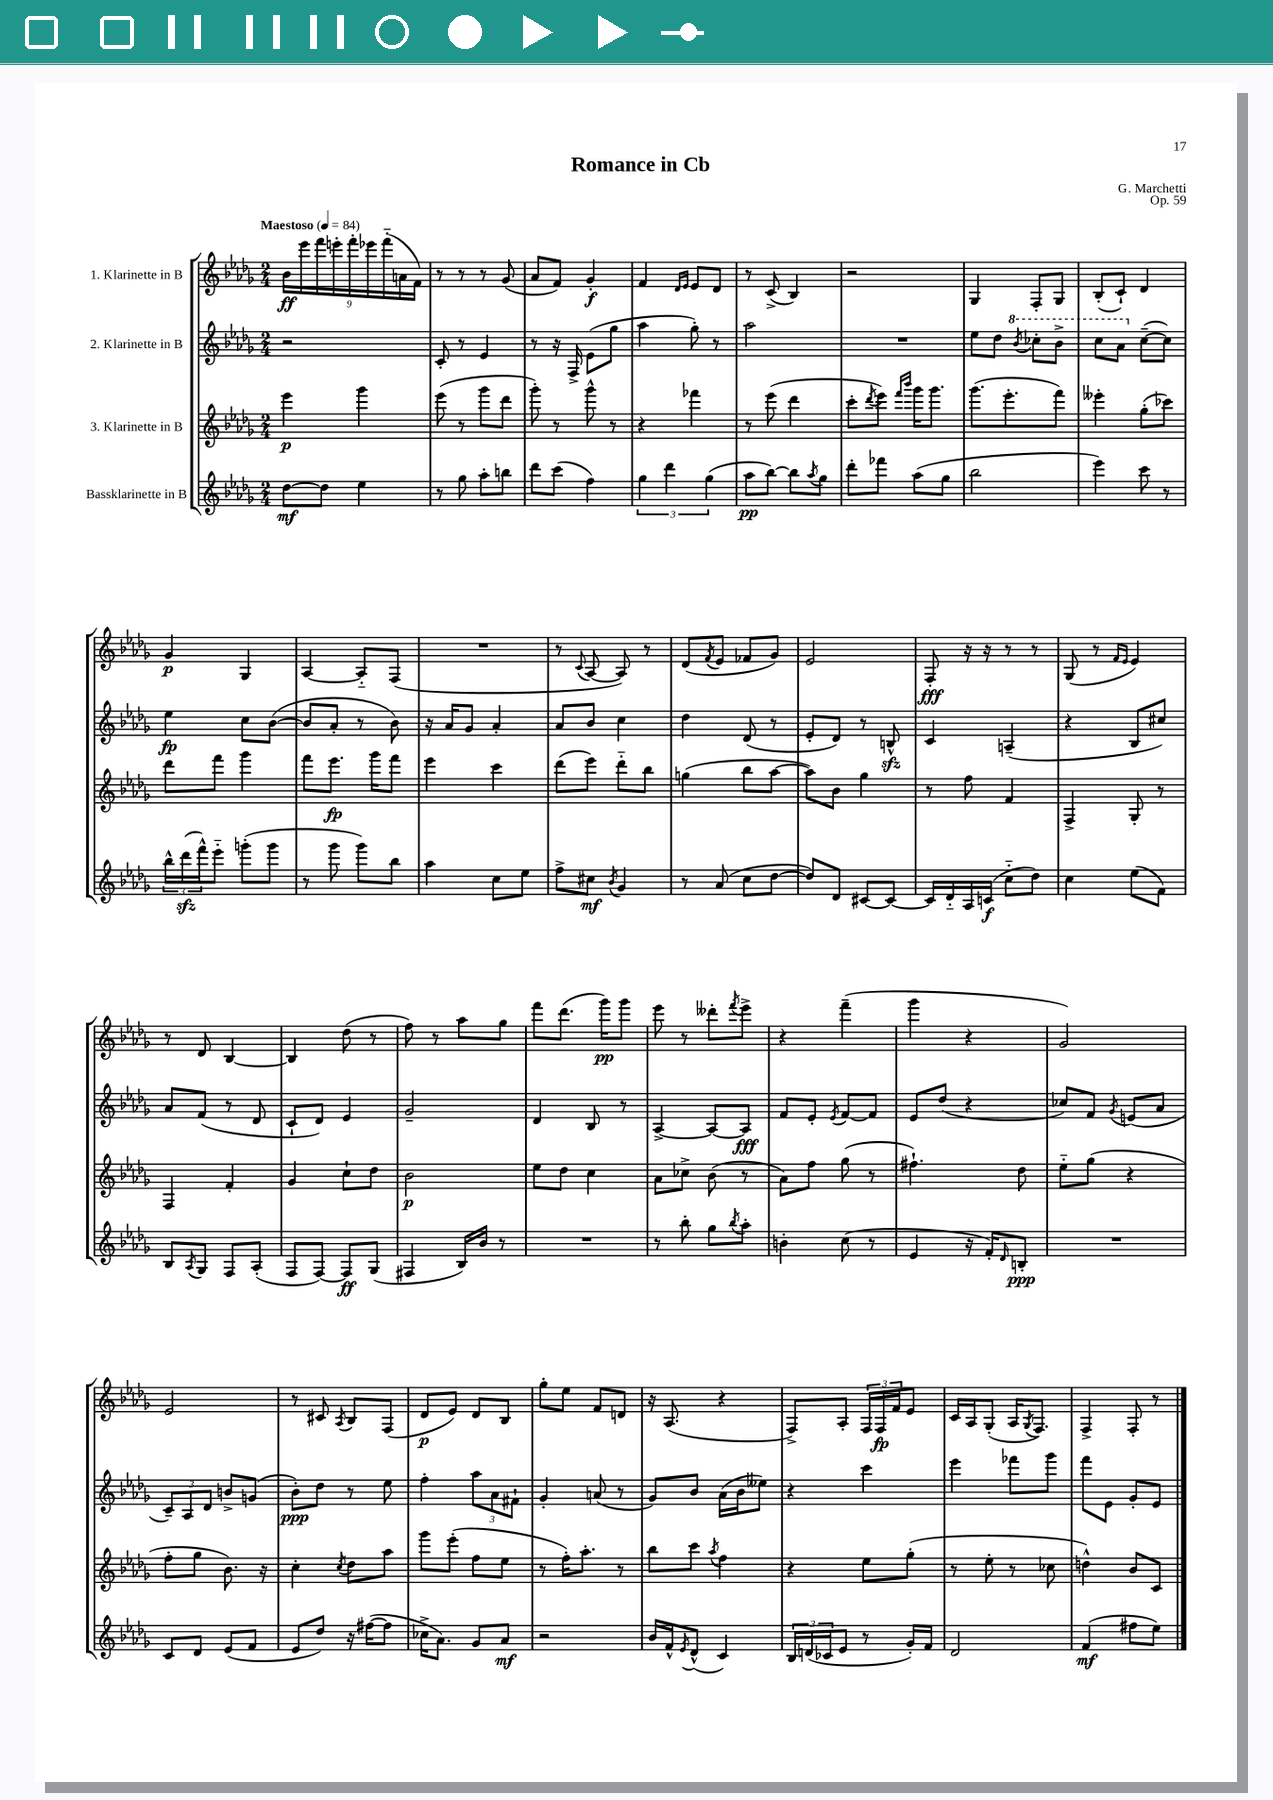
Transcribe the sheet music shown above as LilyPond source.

\header { title = "Romance in Cb" composer = "G. Marchetti" opus = "Op. 59" }
<<
\new StaffGroup <<
\new Staff = "s0" \with { instrumentName = "1. Klarinette in B" } {
    \clef treble \key des \major \numericTimeSignature \time 2/4 \tempo "Maestoso" 4 = 84
    \tuplet 9/8 { bes'16\ff ees'''16 f'''16 e'''16-. f'''16-. ees'''16 f'''16-_( a'16 f'16) } |
    r8 r8 r8 ges'8( |
    aes'8 f'8) ges'4-.\f |
    f'4 \grace { des'16 ees'16 } ees'8 des'8 |
    r8 c'8->( bes4) |
    r2 |
    ges4 f8-. ges8 |
    bes8-.( c'8-!) des'4 |
    ges'4\p ges4 |
    aes4~ aes8-_ f8( |
    R2 |
    r8 \appoggiatura { c'8 } aes8~ aes8) r8 |
    des'8( \acciaccatura { f'8 } ees'8 fes'8 ges'8) |
    ees'2 |
    f8-.\fff r16 r16 r8 r8 |
    ges8( r8 \grace { f'16 ees'16 } ees'4) |
    r8 des'8 bes4~ |
    bes4 des''8( r8 |
    f''8) r8 aes''8 ges''8 |
    f'''8 des'''8.( ges'''16\pp) ges'''8 |
    ees'''8 r8 deses'''8-. \acciaccatura { f'''8 } ees'''8-> |
    r4 f'''4--( |
    ges'''4 r4 |
    ges'2) |
    ees'2 |
    r8 cis'8 \acciaccatura { aes8 } bes8 f8( |
    des'8\p ees'8) des'8 bes8 |
    ges''8-. ees''8 f'8 d'8 |
    r16 aes8.( r4 |
    f8->) aes8-. \tuplet 3/2 { f16 f16\fp f'16 } ees'8 |
    c'16 aes16 ges8-.( aes16 \acciaccatura { ges8 } f8.) |
    f4-> f8-. r8 \bar "|." |
}
\new Staff = "s1" \with { instrumentName = "2. Klarinette in B" } {
    \clef treble \key des \major \numericTimeSignature \time 2/4
    r2 |
    c'8-. r8 ees'4 |
    r8 r16 f16-> ees'8( ges''8 |
    aes''4 ges''8-.) r8 |
    aes''2 |
    R2 |
    ees''8 des''8 \ottava #1 \acciaccatura { bes''8 } ces'''8-. bes''8-> |
    c'''8 aes''8 \ottava #0 c''8~--( c''8) |
    ees''4\fp c''8 bes'8~( |
    bes'8 aes'8-. r8 bes'8) |
    r16 aes'16 ges'8 aes'4-. |
    aes'8 bes'8 c''4 |
    des''4 des'8( r8 |
    ees'8-. des'8) r8 b8-^\sfz |
    c'4 a4--( |
    r4 bes8 cis''8) |
    aes'8 f'8( r8 des'8 |
    c'8-! des'8) ees'4 |
    ges'2-- |
    des'4 bes8 r8 |
    aes4~-> aes8~ aes8\fff |
    f'8 ees'8-. \acciaccatura { ees'8 } f'8~ f'8 |
    ees'8 des''8( r4 |
    ces''8) f'8 \acciaccatura { ges'8 } e'8( aes'8 |
    \tuplet 3/2 { c'8--) aes8 des'8 } b'8-> g'8( |
    bes'8-.\ppp) des''8 r8 ees''8 |
    f''4-. \tuplet 3/2 { aes''8 aes'8 fis'8-! } |
    ges'4-. a'8( r8 |
    ges'8) bes'8 aes'16( bes'16 eeses''8) |
    r4 c'''4 |
    ees'''4 fes'''8 ges'''8 |
    f'''8 ees'8 ges'8-. ees'8 \bar "|." |
}
\new Staff = "s2" \with { instrumentName = "3. Klarinette in B" } {
    \clef treble \key des \major \numericTimeSignature \time 2/4
    ees'''4\p ges'''4 |
    ees'''8( r8 ges'''8 des'''8 |
    ges'''8-.) r8 ges'''8-^ r8 |
    r4 fes'''4 |
    r8 ees'''8( des'''4 |
    c'''8-. \acciaccatura { des'''8 } ees'''8) \grace { f'''16 bes'''16 } ges'''16 ges'''8. |
    ges'''8.( ees'''8.-. f'''8) |
    eeses'''4-. ges''8-.( ces'''8) |
    des'''8 f'''8 ges'''4 |
    f'''8 ees'''8.\fp ges'''16 f'''8 |
    ees'''4 c'''4 |
    des'''8( ees'''8) des'''8-_ bes''8 |
    g''4( bes''8 aes''8~ |
    aes''8) bes'8 ges''4 |
    r8 f''8 f'4 |
    f4-> ges8-. r8 |
    f4 f'4-. |
    ges'4 c''8-! des''8 |
    bes'2\p |
    ees''8 des''8 c''4 |
    aes'8 ces''8-> bes'8( r8 |
    aes'8) f''8 ges''8( r8 |
    fis''4.-!) des''8 |
    ees''8-_ ges''8( r4 |
    f''8-. ges''8 bes'8.) r16 |
    c''4-. \acciaccatura { c''8 } des''8 aes''8 |
    ges'''8 ees'''8-.( f''8 ees''8 |
    r8 f''16-.) aes''8.-. r8 |
    bes''8 c'''8 \acciaccatura { aes''8 } f''4 |
    r4 ees''8 ges''8-.( |
    r8 ees''8-. r8 ces''8 |
    d''4-^) bes'8 c'8 \bar "|." |
}
\new Staff = "s3" \with { instrumentName = "Bassklarinette in B" } {
    \clef treble \key des \major \numericTimeSignature \time 2/4
    des''8~\mf des''8 ees''4 |
    r8 ges''8 aes''8-. b''8 |
    des'''8 c'''8( f''4) |
    \tuplet 3/2 { ges''4 des'''4 ges''4( } |
    aes''8\pp bes''8~) bes''8 \acciaccatura { aes''8 } ges''8 |
    des'''8-. fes'''8 aes''8( ges''8 |
    bes''2 |
    ees'''4) c'''8 r8 |
    \tuplet 3/2 { bes''16-^ des'''16\sfz( f'''16-^) } ees'''8-_ g'''8-.( g'''8 |
    r8 ges'''8 ges'''8) bes''8 |
    aes''4 c''8 ees''8 |
    f''8-> cis''8\mf \acciaccatura { bes'8 } ges'4 |
    r8 aes'8( c''8 des''8~ |
    des''8) des'8 cis'8~ cis'8~ |
    cis'16 des'16-_ aes16 c'16\f( c''8-_ des''8) |
    c''4 ees''8( f'8) |
    bes8 \acciaccatura { aes8 } ges8 f8 aes8-.( |
    f8 f8~) f8\ff ges8( |
    fis4 bes16) bes'16 r8 |
    R2 |
    r8 bes''8-. ges''8 \acciaccatura { bes''8 } aes''8-. |
    b'4-. c''8( r8 |
    ees'4 r16 f'16-.) \grace { des'16 } b8-.\ppp |
    R2 |
    c'8 des'8 ees'8( f'8 |
    ees'8 des''8) r16 fis''16~( fis''8 |
    ces''16-> aes'8.) ges'8 aes'8\mf |
    r2 |
    bes'16 f'16-^ \acciaccatura { ees'8 } des'8-^( c'4) |
    \tuplet 3/2 { bes16 d'16( ces'16 } ees'8 r8 ges'16-.) f'16 |
    des'2 |
    f'4\mf( fis''8 ees''8) \bar "|." |
}
>>
>>
\layout { \context { \Score \remove "Bar_number_engraver" } }
